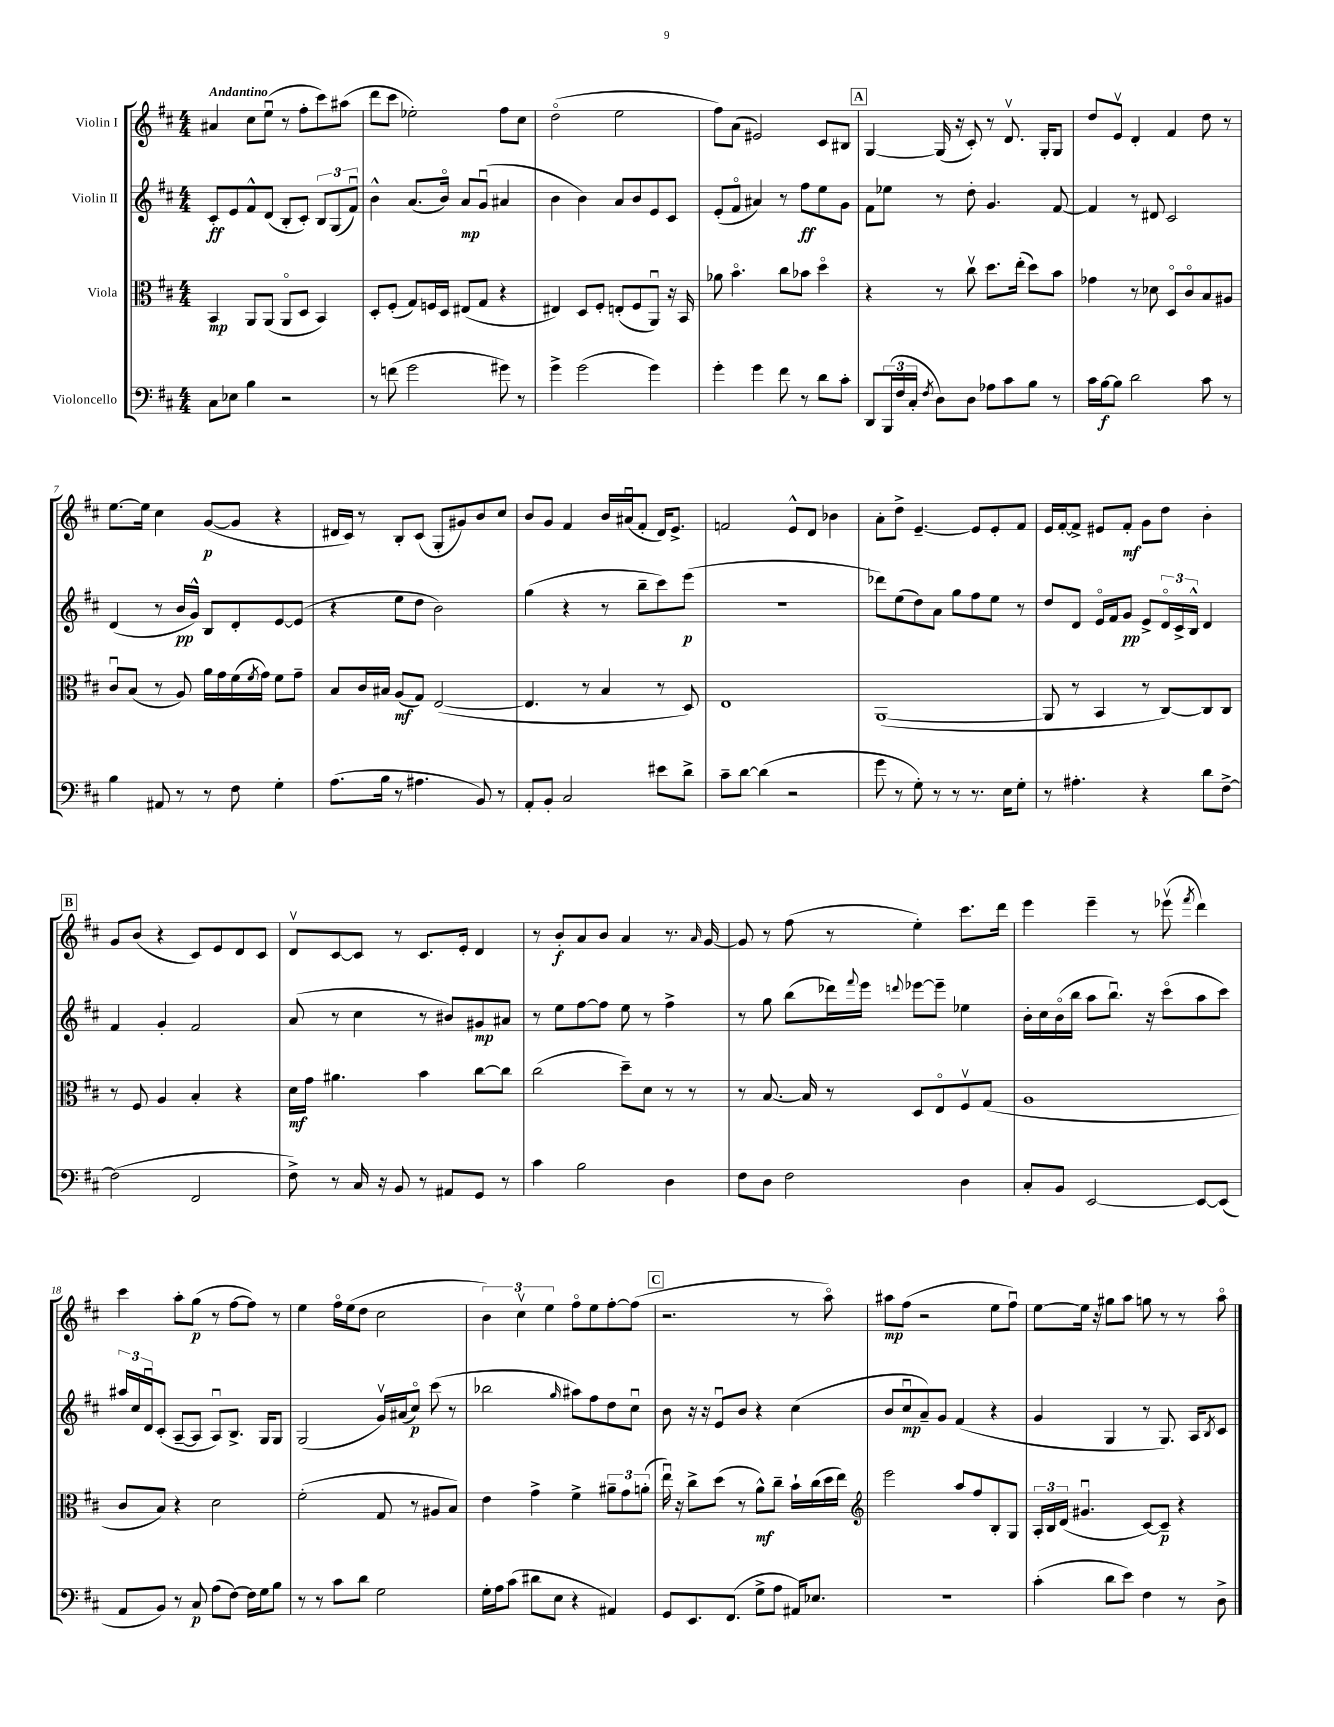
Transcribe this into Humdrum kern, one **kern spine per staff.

**kern	**dynam	**kern	**dynam	**kern	**dynam	**kern	**dynam
*part4	*part4	*part3	*part3	*part2	*part2	*part1	*part1
*staff4	*staff4	*staff3	*staff3	*staff2	*staff2	*staff1	*staff1
*I"Violoncello	*	*I"Viola	*	*I"Violin II	*	*I"Violin I	*
*clefF4	*	*clefC3	*	*clefG2	*	*clefG2	*
*k[f#c#]	*	*k[f#c#]	*	*k[f#c#]	*	*k[f#c#]	*
*M4/4	*	*M4/4	*	*M4/4	*	*M4/4	*
=1	=1	=1	=1	=1	=1	=1	=1
!	!	!	!	!	!	!LO:TX:a:B:t=Andantino	!
8C#\L	.	4BB/	mp	8c#'/L	ff	4a#X/	.
8E-X\J	.	.	.	8e/	.	.	.
4B\	.	8AA/L	.	8f#^^/	.	8cc#\L	.
.	.	(8AA/J	.	(8d/J	.	(8eeu\J	.
2r	.	8AA/L	.	8B'/L	.	8r	.
.	.	8D/J	.	8c#'/J)	.	8ff#'\L	.
.	.	4BB/)	.	12B/L	.	8ccc#\)	.
.	.	.	.	(12G/	.	.	.
.	.	.	.	.	.	(8aa#X\J	.
.	.	.	.	12f#u/J)	.	.	.
=2	=2	=2	=2	=2	=2	=2	=2
8r	.	8D'/L	.	4b^^\	.	8ddd\L	.
(8fn\	.	(8F#'/J	.	.	.	8ccc#\J	.
2g\	.	8G/L)	.	(8.a/L	.	2ee-X'\)	.
.	.	16Fn/L	.	.	.	.	.
.	.	16D/JJ	.	16b/Jk)	.	.	.
.	.	(8E#X/L	.	8a/L	mp	.	.
.	.	8G/J	.	(8gu/J	.	.	.
8g#X\)	.	4r	.	4a#X/	.	8ff#\L	.
8r	.	.	.	.	.	8cc#\J	.
=3	=3	=3	=3	=3	=3	=3	=3
4g^\	.	4E#X/)	.	4b\	.	(2dd\	.
(2g\	.	8D/L	.	4b\)	.	.	.
.	.	8F#'/J	.	.	.	.	.
.	.	(8En'/L	.	8a/L	.	2ee\	.
.	.	8F#/	.	8b/	.	.	.
4g\)	.	8AAu/J)	.	8e/	.	.	.
.	.	16r	.	8c#/J	.	.	.
.	.	16BB/	.	.	.	.	.
=4	=4	=4	=4	=4	=4	=4	=4
4g'\	.	8a-X\	.	(8e'/L	.	8ff#\L)	.
.	.	4.b\	.	8f#/J	.	(8a\J	.
4g\	.	.	.	4a#X/)	.	2e#X/)	.
8f#\	.	8cc#\L	.	8r	.	.	.
8r	.	8b-X\J	.	8ff#\L	ff	.	.
8d\L	.	4dd\	.	8ee\	.	8c#/L	.
8c#'\J	.	.	.	8g\J	.	8B#X/J	.
!!LO:REH:place=s1:t=A
=5	=5	=5	=5	=5	=5	=5	=5
8DD/L	.	4r	.	8f#\L	.	[4G/	.
(24BBB/L	.	.	.	8ee-X\J	.	.	.
24F#/	.	.	.	.	.	.	.
24C#'/JJ	.	.	.	.	.	.	.
8qF#/	.	.	.	.	.	.	.
8D\L)	.	8r	.	8r	.	(16G/]	.
.	.	.	.	.	.	16r	.
8D\J	.	8cc#v\	.	8dd'\	.	8c#'/)	.
8A-X\L	.	8.dd\L	.	4.g/	.	8r	.
8c#\	.	.	.	.	.	8.dv/	.
.	.	(16ee'\Jk	.	.	.	.	.
8B\J	.	8dd\L)	.	.	.	.	.
.	.	.	.	.	.	16G'/KL	.
8r	.	8b\J	.	[8f#/	.	8G/J	.
=6	=6	=6	=6	=6	=6	=6	=6
16c#\LL	.	4g-X\	.	4f#/]	.	8dd/L	.
[16B\J	f	.	.	.	.	.	.
8B\J]	.	.	.	.	.	8ev/J	.
2d\	.	8r	.	8r	.	4d'/	.
.	.	8d-X\	.	8d#X/	.	.	.
.	.	8D/L	.	2c#/	.	4f#/	.
.	.	8c#/	.	.	.	.	.
8c#\	.	8B/	.	.	.	8dd\	.
8r	.	8A#X/J	.	.	.	8r	.
!!LO:LB:g=z
=7	=7	=7	=7	=7	=7	=7	=7
4B\	.	8c#u/L	.	(4d/	.	[8.ee\L	.
.	.	(8B/J	.	.	.	.	.
.	.	.	.	.	.	16ee\Jk]	.
8AA#X/	.	8r	.	8r	.	4cc#\	.
8r	.	8A/)	.	16b/LL	pp	.	.
.	.	.	.	16g^^/JJ)	.	.	.
8r	.	16a\LL	.	8B/L	.	([8g/L	p
.	.	16g\	.	.	.	.	.
8F#\	.	(16f#\	.	8d'/	.	8g/J]	.
.	.	8qf#/	.	.	.	.	.
.	.	16g\JJ)	.	.	.	.	.
4G'\	.	8f#\L	.	[8e/	.	4r	.
.	.	8g~\J	.	(8e/J]	.	.	.
=8	=8	=8	=8	=8	=8	=8	=8
(8.A\L	.	8B/L	.	4r	.	16d#X/LL	.
.	.	.	.	.	.	16c#/JJ)	.
.	.	16c#/L	.	.	.	8r	.
16B\Jk	.	16B#X/JJ	.	.	.	.	.
8r	.	(8A/L	mf	8ee\L	.	8B'/L	.
4.A#X\	.	8G/J)	.	8dd\J	.	(8c#/J	.
.	.	([2E/	.	2b\)	.	8G'/L	.
.	.	.	.	.	.	8g#X/)	.
8BB/)	.	.	.	.	.	8b/	.
8r	.	.	.	.	.	8cc#/J	.
=9	=9	=9	=9	=9	=9	=9	=9
8AA'/L	.	4.E/]	.	(4gg\	.	8b/L	.
8BB'/J	.	.	.	.	.	8g/J	.
2C#/	.	.	.	4r	.	4f#/	.
.	.	8r	.	.	.	.	.
.	.	4B/	.	8r	.	16b/LL	.
.	.	.	.	.	.	(16a#Xu/J	.
.	.	.	.	8bb~\L	.	8f#'/J	.
8e#X\L	.	8r	.	8ccc#\)	.	16d/KL)	.
.	.	.	.	.	.	8.e^/J	.
8d^\J	.	8D/)	.	(8eee\J	p	.	.
=10	=10	=10	=10	=10	=10	=10	=10
8c#~\L	.	1E	.	1r	.	2fn/	.
[8d\J	.	.	.	.	.	.	.
(4d\]	.	.	.	.	.	.	.
2r	.	.	.	.	.	8e^^/L	.
.	.	.	.	.	.	8d/J	.
.	.	.	.	.	.	4b-X\	.
=11	=11	=11	=11	=11	=11	=11	=11
8g\	.	([1AA	.	8ddd-X\L)	.	8a'\L	.
8r	.	.	.	(8ee\	.	8dd^\J	.
8G'\)	.	.	.	8dd\)	.	[4.e~/	.
8r	.	.	.	8a\J	.	.	.
8r	.	.	.	8gg\L	.	.	.
8.r	.	.	.	8ff#\	.	8e/L]	.
.	.	.	.	8ee\J	.	8e'/	.
16E\KL	.	.	.	.	.	.	.
8G'\J	.	.	.	8r	.	8f#/J	.
=12	=12	=12	=12	=12	=12	=12	=12
8r	.	8AA/]	.	8dd/L	.	16e/LL	.
.	.	.	.	.	.	[16f#'/J	.
4.A#X'\	.	8r	.	8d/J	.	8f#^/J]	.
.	.	4BB/	.	16e/LL	.	8e#X/L	.
.	.	.	.	16f#/J	.	.	.
.	.	.	.	8g/J	pp	8f#'/J	mf
4r	.	8r	.	8e^/L	.	8g\L	.
.	.	[8C#/L)	.	24d/L	.	8dd\J	.
.	.	.	.	24c#^/	.	.	.
.	.	.	.	24B^^/JJ	.	.	.
8d\L	.	8C#/]	.	4d/	.	4b'\	.
[8F#^\J	.	8C#/J	.	.	.	.	.
!!LO:LB:g=z
!!LO:REH:place=s1:t=B
=13	=13	=13	=13	=13	=13	=13	=13
(2F#\]	.	8r	.	4f#/	.	8g/L	.
.	.	8F#/	.	.	.	(8b/J	.
.	.	4A/	.	4g'/	.	4r	.
2FF#/	.	4B'/	.	2f#/	.	8c#/L)	.
.	.	.	.	.	.	8e/	.
.	.	4r	.	.	.	8d/	.
.	.	.	.	.	.	8c#/J	.
=14	=14	=14	=14	=14	=14	=14	=14
8F#^\)	.	16d\LL	mf	(8a/	.	8dv/L	.
.	.	16g\JJ	.	.	.	.	.
8r	.	4.a#X\	.	8r	.	[8c#/	.
16C#/	.	.	.	4cc#\	.	8c#/J]	.
16r	.	.	.	.	.	.	.
8BB/	.	.	.	.	.	8r	.
8r	.	4b\	.	8r	.	8.c#/L	.
8AA#X/L	.	.	.	8b#X/L)	.	.	.
.	.	.	.	.	.	16e'/Jk	.
8GG/J	.	[8cc#\L	.	8g#X/	mp	4d/	.
8r	.	8cc#\J]	.	8a#X/J	.	.	.
=15	=15	=15	=15	=15	=15	=15	=15
4c#\	.	(2cc#\	.	8r	.	8r	.
.	.	.	.	8ee\L	.	8b'/L	f
2B\	.	.	.	[8ff#\	.	8a/	.
.	.	.	.	8ff#\J]	.	8b/J	.
.	.	8dd~\L)	.	8ee\	.	4a/	.
.	.	8d\J	.	8r	.	.	.
4D\	.	8r	.	4ff#^\	.	8.r	.
.	.	8r	.	.	.	.	.
.	.	.	.	.	.	16qqa/	.
.	.	.	.	.	.	[16g/	.
=16	=16	=16	=16	=16	=16	=16	=16
8F#\L	.	8r	.	8r	.	8g/]	.
8D\J	.	[8.B/	.	8gg\	.	8r	.
2F#\	.	.	.	(8bb\L	.	(8ff#\	.
.	.	16B/]	.	.	.	.	.
.	.	8r	.	16ddd-X\L)	.	8r	.
.	.	.	.	8qqfff#/	.	.	.
.	.	.	.	16eee\JJ	.	.	.
.	.	.	.	8qqdddn/	.	.	.
.	.	8D/L	.	[8eee-X\L	.	4ee'\)	.
.	.	8E/	.	8eee-~\J]	.	.	.
4D\	.	8F#v/	.	4ee-X\	.	8.ccc#\L	.
.	.	(8G/J	.	.	.	.	.
.	.	.	.	.	.	16ddd\Jk	.
=17	=17	=17	=17	=17	=17	=17	=17
8C#'/L	.	1A	.	16b'\LL	.	4eee\	.
.	.	.	.	16cc#\	.	.	.
8BB/J	.	.	.	(16b\	.	.	.
.	.	.	.	16bb\JJ	.	.	.
[2EE/	.	.	.	8aa\L	.	4eee~\	.
.	.	.	.	8.bbu\J)	.	.	.
.	.	.	.	.	.	8r	.
.	.	.	.	16r	.	.	.
.	.	.	.	(8ccc#\L	.	(8eee-Xv\	.
.	.	.	.	.	.	8qfff#/	.
8EE/L_	.	.	.	8aa\	.	4ddd\)	.
(8EE/J]	.	.	.	8ccc#\J)	.	.	.
!!LO:LB:g=z
=18	=18	=18	=18	=18	=18	=18	=18
8AA/L	.	8c#/L	.	24aa#X/LL	.	4ccc#\	.
.	.	.	.	24cc#/	.	.	.
.	.	.	.	24du/J	.	.	.
8BB/J)	.	8B/J)	.	(8c#'/J	.	.	.
8r	.	4r	.	[8A~/L	.	8aa'\L	.
8C#/	p	.	.	8A/J]	.	(8gg\J	p
(8A\L	.	2d\	.	8Au/L)	.	8r	.
[8F#\J)	.	.	.	8.B^/J	.	[8ff#\L	.
16F#\LL]	.	.	.	.	.	8ff#\J])	.
16G\J	.	.	.	16G/KL	.	.	.
8B\J	.	.	.	8G/J	.	8r	.
=19	=19	=19	=19	=19	=19	=19	=19
8r	.	(2f#'\	.	(2G/	.	4ee\	.
8r	.	.	.	.	.	.	.
8c#\L	.	.	.	.	.	16ff#\LL	.
.	.	.	.	.	.	(16ee\J	.
8d\J	.	.	.	.	.	8dd\J	.
2G\	.	8G/	.	16gv/LL)	.	2cc#\	.
.	.	.	.	(16a#X/J	.	.	.
.	.	8r	.	8cc#/J)	p	.	.
.	.	8A#X/L	.	(8ccc#\	.	.	.
.	.	8B/J)	.	8r	.	.	.
=20	=20	=20	=20	=20	=20	=20	=20
16G'\LL	.	4e\	.	2bb-X\	.	6b\)	.
16A\J	.	.	.	.	.	.	.
(8c#\J	.	.	.	.	.	.	.
.	.	.	.	.	.	6cc#v\	.
8d#X\L	.	4g^\	.	.	.	.	.
.	.	.	.	.	.	6ee\	.
8E\J	.	.	.	.	.	.	.
.	.	.	.	16qqgg/	.	.	.
4r	.	4f#^\	.	8aa#X\L)	.	8ff#\L	.
.	.	.	.	8ff#\	.	8ee\	.
4AA#X/)	.	12a#X~\L	.	8dd\	.	[8ff#'\	.
.	.	12g\	.	.	.	.	.
.	.	.	.	8cc#u\J	.	(8ff#\J]	.
.	.	(12an'\J	.	.	.	.	.
!!LO:REH:place=s1:t=C
=21	=21	=21	=21	=21	=21	=21	=21
8GG/L	.	16eeu\)	.	8b\	.	2.r	.
.	.	16r	.	.	.	.	.
8.EE/	.	8cc#^\L	.	16r	.	.	.
.	.	.	.	16r	.	.	.
.	.	(8dd\J	.	8eu/L	.	.	.
(8.FF#/J	.	.	.	.	.	.	.
.	.	8r	.	8b/J	.	.	.
8G^\L	.	8a^^\L)	mf	4r	.	.	.
8A\J	.	8cc#~\J	.	.	.	.	.
16AA#X/KL)	.	16b`\LL	.	(4cc#\	.	8r	.
8.E-X/J	.	(16cc#\	.	.	.	.	.
.	.	16dd\	.	.	.	8aa\)	.
.	.	16ee\JJ)	.	.	.	.	.
=22	=22	=22	=22	=22	=22	=22	=22
*	*	*clefG2	*	*	*	*	*
1r	.	2eee\	.	8b/L	.	8aa#X\L	mp
.	.	.	.	8cc#u/	mp	(8ff#\J	.
.	.	.	.	8a~/)	.	2r	.
.	.	.	.	8g/J	.	.	.
.	.	8aa/L	.	(4f#/	.	.	.
.	.	8ff#/	.	.	.	.	.
.	.	8B'/	.	4r	.	8ee\L	.
.	.	8G/J	.	.	.	8ff#u\J)	.
=23	=23	=23	=23	=23	=23	=23	=23
(4c#'\	.	24A'/LL	.	4g/	.	[8ee\L	.
.	.	24B/	.	.	.	.	.
.	.	(24d/JJ	.	.	.	.	.
.	.	4.g#Xu/	.	.	.	16ee\Jk]	.
.	.	.	.	.	.	16r	.
8d\L	.	.	.	4G/	.	8gg#X\L	.
8e\J)	.	.	.	.	.	8aa\J	.
4F#\	.	[8c#/L)	.	8r	.	8ggn\	.
.	.	8c#~/J]	p	8.G/)	.	8r	.
8r	.	4r	.	.	.	8r	.
.	.	.	.	16A/KL	.	.	.
.	.	.	.	8qB/	.	.	.
8D^\	.	.	.	8c#/J	.	8aa\	.
==	==	==	==	==	==	==	==
*-	*-	*-	*-	*-	*-	*-	*-
